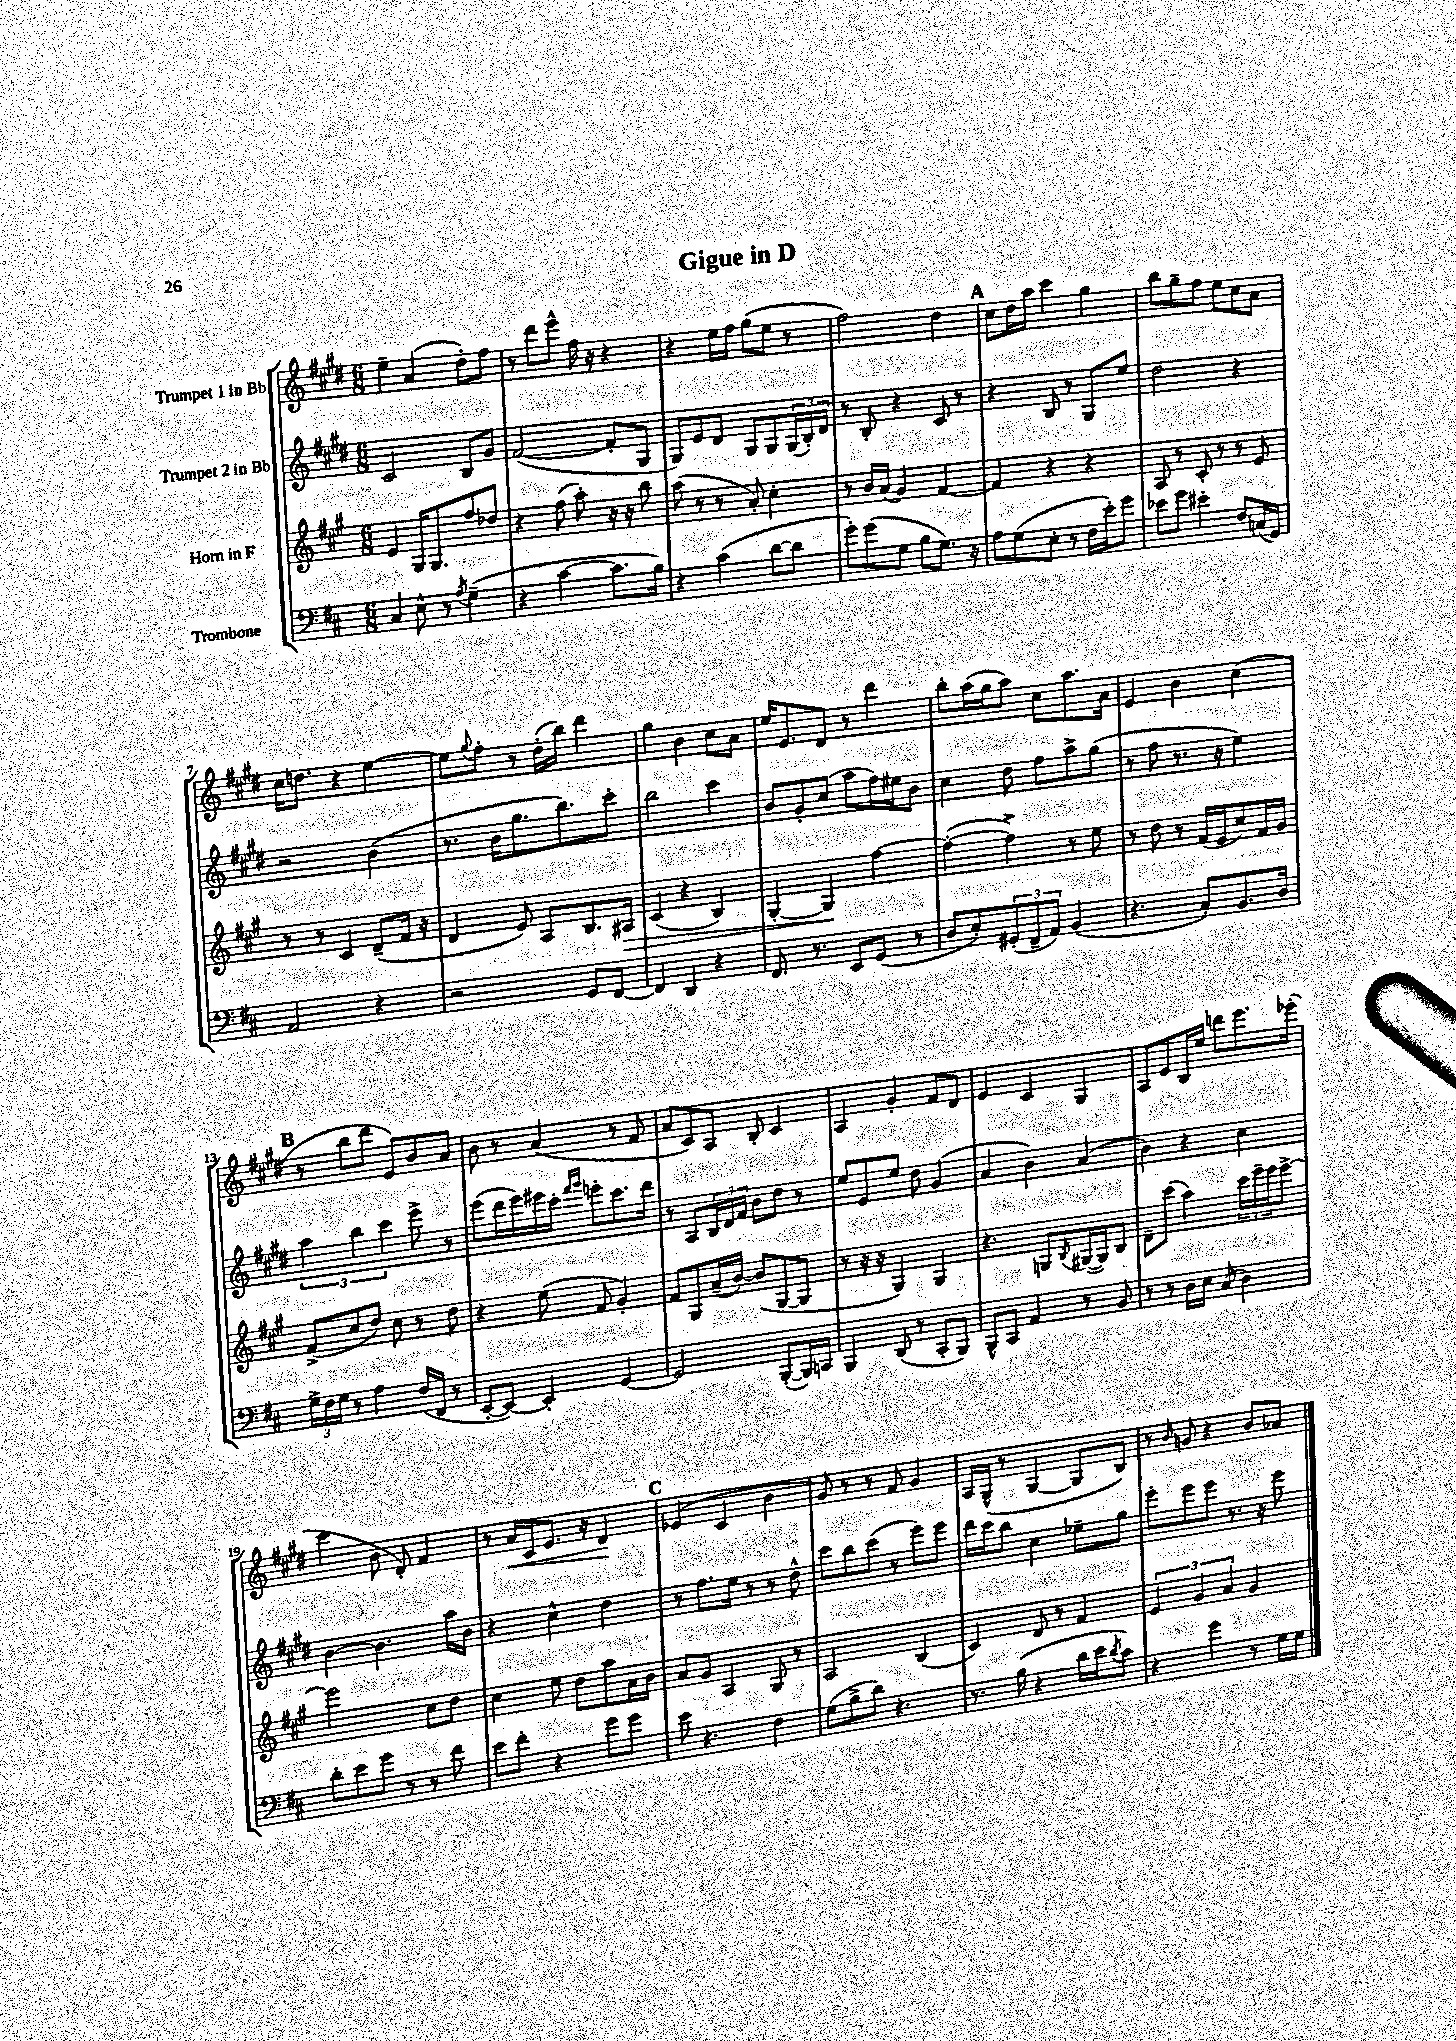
\header { title = "Gigue in D" }
<<
\new StaffGroup <<
\new Staff = "s0" \with { instrumentName = "Trumpet 1 in Bb" } {
    \clef treble \key e \major \numericTimeSignature \time 6/8
    e''4-- a'4( dis''8-.) fis''8 |
    r8 dis'''8 e'''8-^ fis''16 r16 r4 |
    r4 e''16 fis''16 gis''8( e''8 r8 |
    fis''2) dis''4 |
    \mark \markup { \bold "A" } cis''8 dis''16 a''16 cis'''4 gis''4 |
    b''8 gis''8-- fis''8 e''8 cis''8 a'8 |
    cis''16 d''8. r4 e''4~ |
    e''8 \appoggiatura { gis''8 } fis''8-. r8 dis''16-.( b''16) dis'''4 |
    gis''4 b'4 cis''8 a'8 |
    e''16 e'8. dis'8 r8 dis'''4 |
    b''8-. a''16( gis''16 a''8) cis''8 a''8. a'16 |
    e'4 b'4 cis''4( |
    \mark \markup { \bold "B" } r8 b''8 dis'''8 e'8) b'8 a'8 |
    b'8 r8 a'4( r8 fis'8 |
    a'8 cis'8) a8 b8-. cis'4 |
    a4 gis'4-. fis'8 dis'8 |
    e'4 cis'4 gis4 |
    a8 e'8 b16 e''16 d'''8 e'''8. ees'''16-.( |
    cis'''4 b'8 dis'8-.) fis'4 |
    r8 a'16\< cis'16 e'8. r16 dis'4\! |
    \mark \markup { \bold "C" } ees'4( cis'4 b'4 |
    gis'8) r8 r8 fis'8 gis'4 |
    a16 gis16-^( r8 gis4~ gis8 b8) |
    r8 \grace { b'16 } g'8 r4 b'8 aes'8 \bar "|." |
}
\new Staff = "s1" \with { instrumentName = "Trumpet 2 in Bb" } {
    \clef treble \key e \major \numericTimeSignature \time 6/8
    cis'2 b8 gis'8 |
    fis'2~( fis'8-. gis8 |
    gis8) e'8 dis'8 gis8 gis8 \tuplet 3/2 { gis16( b16-.) dis'16 } |
    r8 b8-. r4 cis'8 r8 |
    \mark \markup { \bold "A" } r4 b8 r8 gis8 e''8 |
    dis''2 r4 |
    r2 b'4( |
    r8. b'16 gis''8. b''8.) cis'''8-. |
    b''2 cis'''4 |
    b'8 gis'8-. cis''8( a''8 fis''16) eis''16 b'8 |
    cis''4 dis''8 fis''8 a''8-> gis''8( |
    r8 fis''8 r8. r16 e''4) |
    \mark \markup { \bold "B" } \tuplet 3/2 { a''4 b''4 cis'''4 } e'''8-> r8 |
    e'''8( dis'''16 e'''16) eis'''16 cis'''16-. \grace { fis'''16 gis'''16 } e'''8-. cis'''8. dis'''16 |
    r8 a8 \tuplet 3/2 { b16 dis'16 fis'16 } b'8 dis''8 r8 |
    e''8 e'8 e''8 dis''8 gis'4( |
    a'4 b'4) a'4( |
    b'4) r4 cis''4 |
    b'4~ b'4. a''16 b'16 |
    r4 cis''4-^ dis''4 |
    \mark \markup { \bold "C" } r8 fis''8. e''16 r8 r8 dis''8-^ |
    cis'''8 b''8 cis'''8( r8 e'''8) e'''8 |
    dis'''16 cis'''16 b''8 cis''4 ees''8-- gis''8 |
    e'''8-. e'''8 e'''8 r8. r16 e'''8 \bar "|." |
}
\new Staff = "s2" \with { instrumentName = "Horn in F" } {
    \clef treble \key a \major \numericTimeSignature \time 6/8
    e'4 gis16 gis8. fis''8 des''8 |
    r4 fis''8( a''8-.) r16 r16 b''8 |
    a''8( r8 r8 a'8-.) cis''4-. |
    r8 b'16 a'16( gis'4) fis'4~ |
    \mark \markup { \bold "A" } fis'4 r4 r4 |
    a8 r8 cis'8-. r8 r8 e'8 |
    r8 r8 cis'4 d'8--( fis'16 r16 |
    d'4 e'8) a8 b8. ais16\> |
    cis'4( r4 b4) |
    gis4~-. gis4\! fis''4~ |
    fis''4~-.( fis''4->) r8 e''8 |
    r8 d''8 r8 fis'16( e'16 cis''8) fis'16 gis'16 |
    \mark \markup { \bold "B" } fis'8->( cis''8 d''8) cis''8 r8 d''8 |
    r4 e''8( fis'8 gis'4-.) |
    fis'8 gis8 a'16--( b'16~) b'8( gis8~ gis8 |
    r8 r16 r16 gis4) gis4 |
    r4. g8 \acciaccatura { b8 } gis16~( gis16) b8 |
    d'8-- cis'''8( a''4) \tuplet 3/2 { cis'''16 e'''16-- e'''16 } e'''8~-> |
    e'''2 cis''8 d''8 |
    cis''4 e''8 d''8 a''8 a'16 b'16 |
    \mark \markup { \bold "C" } a'8 gis'8 a4 gis8 r8 |
    a2 b4( |
    cis'4) d'8 r8 fis'4 |
    \tuplet 3/2 { e'4 gis'4 a'4 } gis'4 \bar "|." |
}
\new Staff = "s3" \with { instrumentName = "Trombone" } {
    \clef bass \key d \major \numericTimeSignature \time 6/8
    cis4 e8-^ r8 \acciaccatura { a8 } g4--( |
    r4 cis'4~ cis'8. b16) |
    r4 cis'4( d'8~ d'8 |
    g'8-.) g'8( g8 b8 g8.) r16 |
    \mark \markup { \bold "A" } a8 g8( e8-. r8 fis16 e'16-.) g'8 |
    ees'8 g'8 eis'4-. fis8 c16( g,16) |
    a,2 r4 |
    r2 g,8 fis,8~ |
    fis,4 d,4 r4 |
    fis,8. r8. e,8 g,8( r8 |
    d8 e8-.) \tuplet 3/2 { gis,8-.( fis,8-- a,8) } b,4( |
    r4. cis8-.) b,8. d16 |
    \mark \markup { \bold "B" } \tuplet 3/2 { g16-> fis16 g16 } r8 a4 fis16( fis,16 r8 |
    e,8~-. e,8~) e,4-. g,4~ |
    g,2 b,,8~-.( b,,16) c,16 |
    b,,4 d,8( r8 cis,8-. b,,8) |
    b,,8-^ cis,8 a,4 r8 b,8 |
    r8 r8 d16 e16 cis8( d4) |
    d'8-. e'8 g'8 r8 r8 fis'8 |
    e'8 fis'8-. r4 g'8 g'8 |
    \mark \markup { \bold "C" } e'8 r4. fis4 |
    g8( b8-> d'8) r4. |
    r8. b16( r4 d'16 e'16 \acciaccatura { d'8 } cis'8) |
    r4 g'4 r8 g16 g16 \bar "|." |
}
>>
>>
